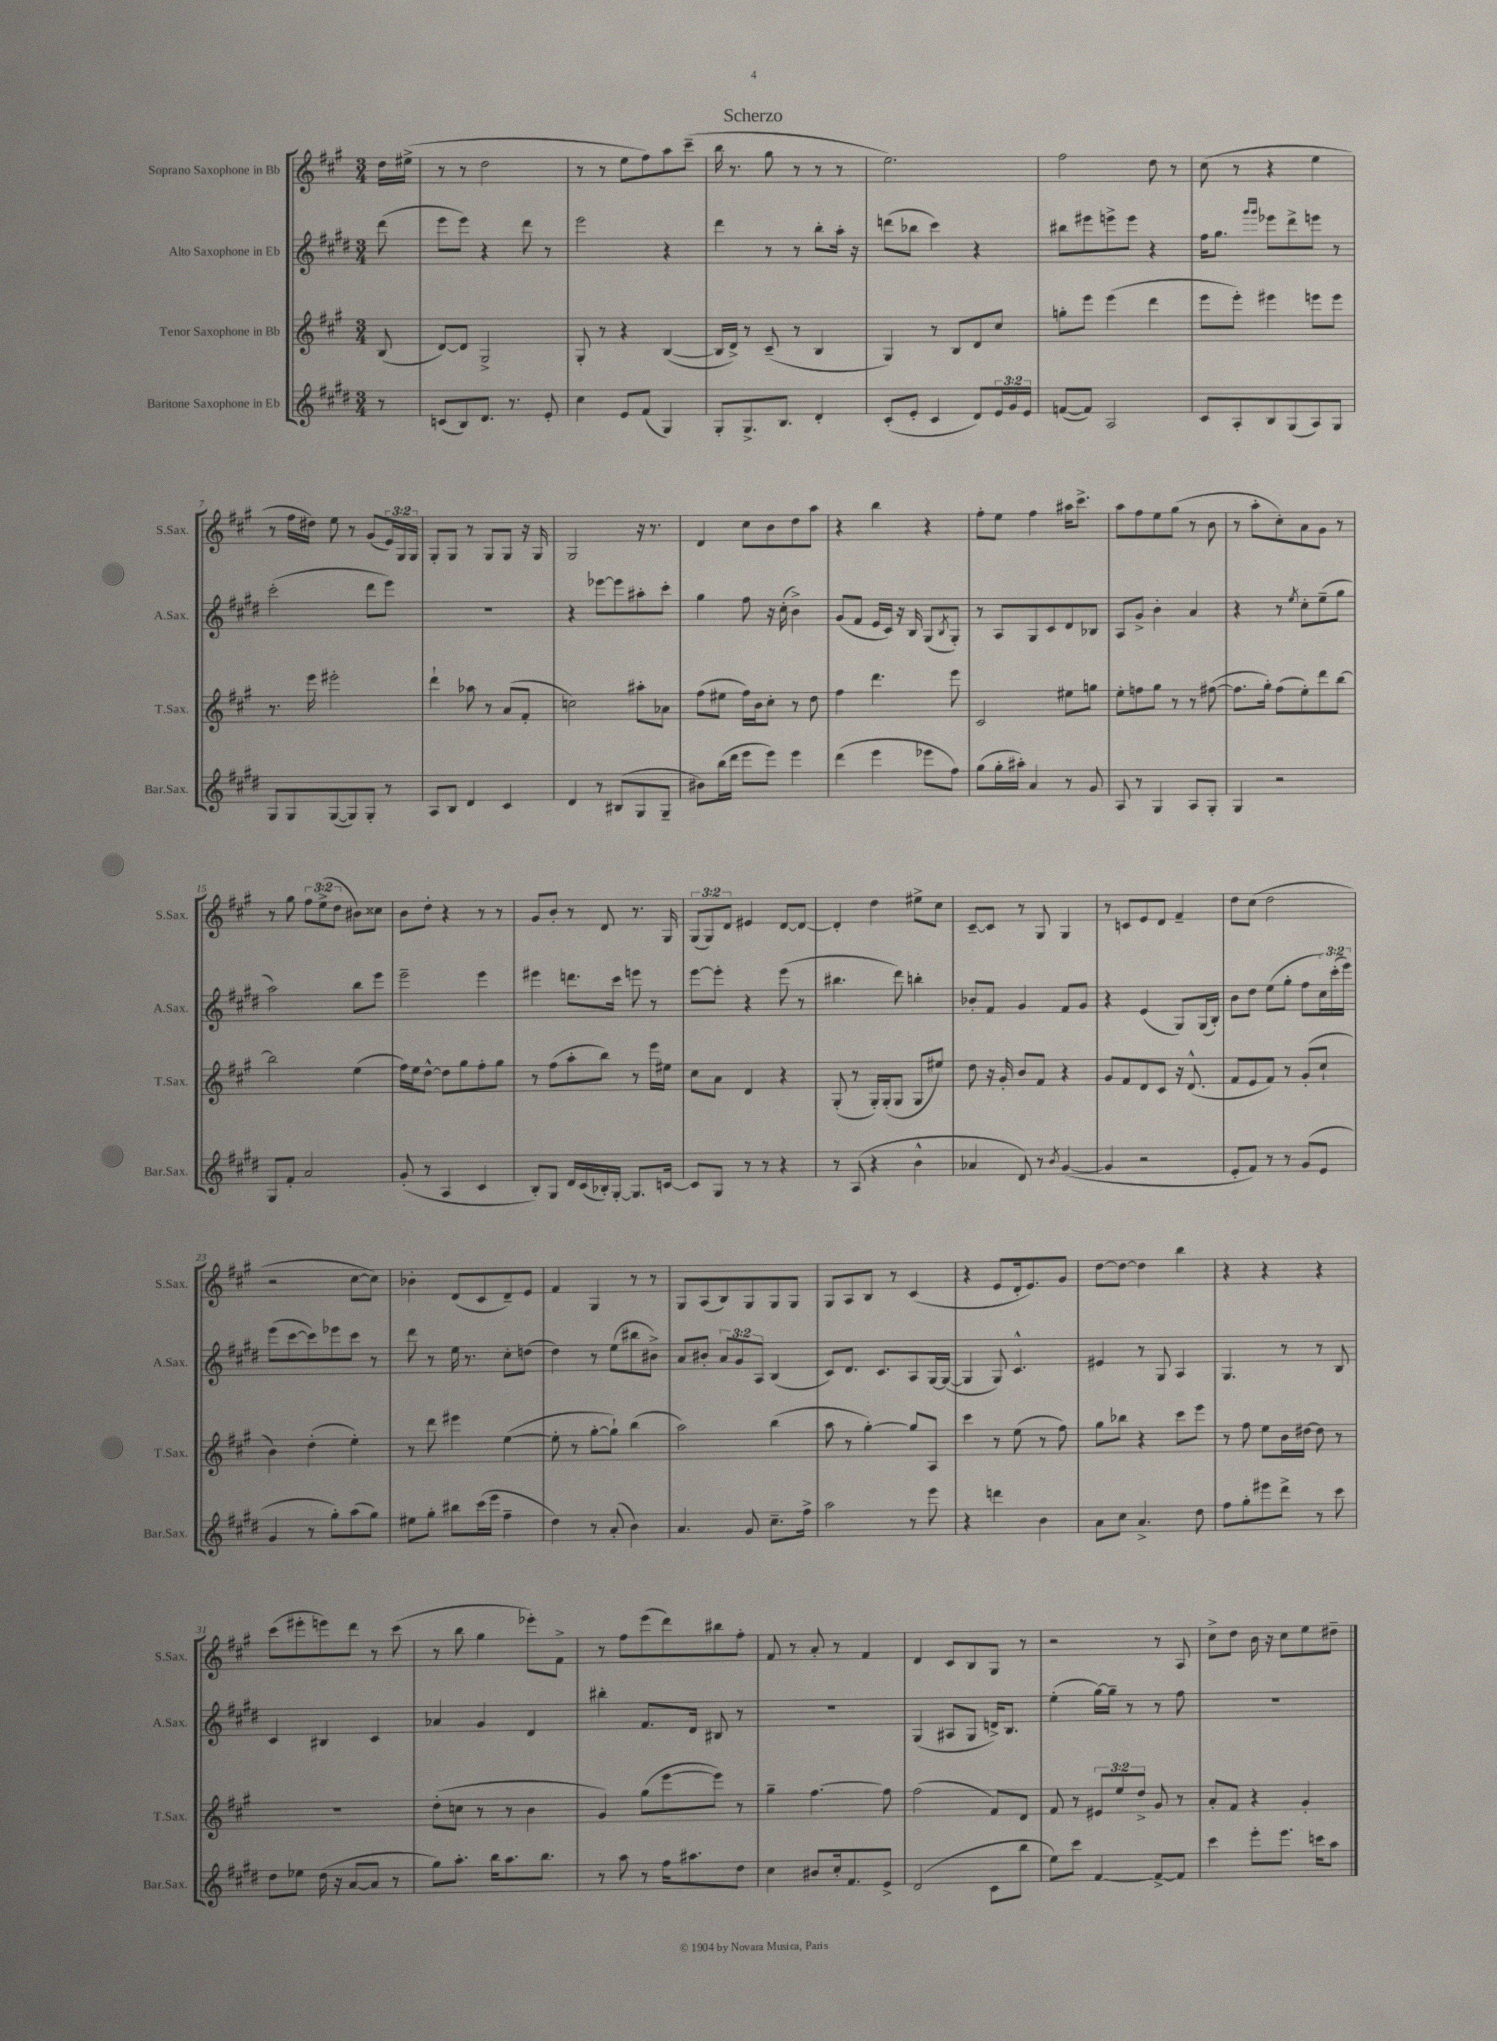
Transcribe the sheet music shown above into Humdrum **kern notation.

**kern	**kern	**kern	**kern
*staff4	*staff3	*staff2	*staff1
*clefG2	*clefG2	*clefG2	*clefG2
*k[f#c#g#d#]	*k[f#c#g#]	*k[f#c#g#d#]	*k[f#c#g#]
*M3/4	*M3/4	*M3/4	*M3/4
8r	(8B/	(8ddd#\	16dd\LL
.	.	.	(16ee#^\JJ
=	=	=	=
(8c/L	[8d/L)	8eee\L	8r
8B/)	8d/]J	8eee\J)	8r
8.d#/J	2G#^/	4r	2dd\
8.r	.	.	.
.	.	8ddd#\	.
8e'/	.	8r	.
=	=	=	=
4cc#\	8G#'/	2eee\	8r
.	8r	.	8r
8e/L	4r	.	8ee\L
(8f#/J	.	.	8ff#\)
4G#/)	([4B/	4r	8aa\
.	.	.	(8ccc#~\J
=	=	=	=
8G#'/L	16B/]LL	4ddd#\	16bb\
.	16d^/JJ)	.	8.r
8.G#^/	8r	.	.
.	(8c#~/	8r	8gg#\
8.B/J	.	.	.
.	8r	8r	8r
4d#'/	4B/	8bb'\L	8r
.	.	16aa'\Jk	8r
.	.	16r	.
=	=	=	=
(8c#'/L	4G#/)	(8ddd\L	2.ee\)
8e'/J	.	8bb-\J	.
4c#/	8r	4ccc#\)	.
.	8B/L	.	.
8d#/L)	8d/	4r	.
24e/L	8cc#/J	.	.
24g#/	.	.	.
24e/JJ	.	.	.
=	=	=	=
([8f/L	8gg'\L	8bb#\L	2ff#\
8f/]J)	8eee\J	8eee#\	.
2A/	(4eee\	8eee^\	.
.	.	8eee\J	.
.	4ddd\	4r	8dd\
.	.	.	8r
=	=	=	=
8c#/L	8eee\L	16ff#\LK	(8cc#\
.	.	8.gg#\J	.
8A'/	8eee'\J)	.	8r
.	.	16qqggg#/LL	.
.	.	16qqggg#/JJ	.
8B/	4eee#\	8eee-\L	4r
(8G#/	.	8ddd#^\	.
8A/)	8eee\L	8eee\J	4ee\
8G#/J	8eee\J	8r	.
=	=	=	=
8G#/L	8.r	(2ccc#'\	8r
8G#/	.	.	16ff#\LL
.	16eee\	.	16dd#\JJ)
([8G#/	2eee#'\	.	8ee\
8G#/])	.	.	8r
8G#'/J	.	8ddd#\L	(8g#/L
8r	.	8eee\J)	24e/L)
.	.	.	24G#/
.	.	.	24G#/JJ
=	=	=	=
8A/L	4ddd`\	2.r	8G#'/L
8B/J	.	.	8G#/J
4d#/	8aa-\	.	8r
.	8r	.	8G#/L
4c#/	(8a/L	.	8G#/J
.	8f#'/J	.	16r
.	.	.	16G#/
=	=	=	=
4d#/	2cc\)	4r	2G#/
8r	.	[8eee-\L	.
(8B#/L	.	8eee-\]	.
8G#/	8aa#'\L	8aa#'\	16r
.	.	.	8.r
8G#~/J	8a-\J	8ccc#'\J	.
=	=	=	=
8b#\L)	(8ff#\L	4gg#\	4d/
(16bb\L	8ee#\J	.	.
16ddd#\JJ	.	.	.
8eee\L	16ff#\LL)	8ff#\	8cc#\L
.	16b\J	.	.
8eee\J)	8cc#'\J	16r	8b\
.	.	(16cc#'\	.
4eee\	8r	4b^\)	8dd\
.	8dd\	.	8aa\J
=	=	=	=
(4ddd#\	4ff#\	(8g#/L	4r
.	.	8f#/J	.
4eee\	4.ddd\	16e/LL	4bb\
.	.	16c#/JJ)	.
.	.	16r	.
.	.	16B/	.
8eee-\L	.	(8G#/L	4r
.	.	8qB/	.
8ff#\J)	8eee\	8G#'/J)	.
=	=	=	=
(8gg#\L	2c#/	8r	8ff#'\L
16gg#'\L	.	8A/L	8ee\J
16aa#'\JJ)	.	.	.
4a/	.	8G#/	4ff#\
.	.	8c#/	.
8r	8ee#\L	8d#/	16aa#\LK
.	.	.	8.ccc#^\J
8g#/	8gg\J	8B-/J	.
=	=	=	=
8A/	8ee'\L	8A/L	8aa\L
8r	8ff\	8g#^/J	8ff#\
4G#/	8gg#\J	4b'\	8ee\
.	8r	.	(8gg#\J
8A/L	8r	4a/	8r
8G#'/J	([8ff#\	.	8b\
=	=	=	=
4G#/	8.ff#\]L	4r	8r
.	.	.	8aa'\L
.	16gg#'\Jk)	.	.
2r	(8ff#\L	8r	8cc#'\)
.	.	8qee/	.
.	8ee'\)	8cc#'\L	8a\
.	8ddd\	(8ee~\	8g#\J
.	[8bb\J	8gg#\J	8r
=	=	=	=
8G#/L	2bb\]	2aa\)	8r
8f#'/J	.	.	8gg#\
2a/	.	.	12ff#\L
.	.	.	(12ee^\
.	.	.	12dd\J
.	(4ee\	8bb\L	8b#\L)
.	.	8eee\J	8cc##\J
=	=	=	=
(8g#'/	16ff#\LL)	2eee~\	8b\L
.	16ee\J	.	.
8r	[8dd^^\J	.	8dd'\J
4A/	8dd\]L	.	4r
.	8gg#\	.	.
4c#/	8ff#'\	4eee\	8r
.	8gg#\J	.	8r
=	=	=	=
8B'/L)	8r	4eee#\	8g#/L
8G#/J	(8ff#\L	.	8b'/J
16d#/LL	8aa'\	8.ddd\L	8r
(16c#/	.	.	.
16B-'/)	8bb\J)	.	8d/
[16G#'/JJ	.	16ccc#\Jk	.
8.G#/]L	8r	8eee\	8.r
.	16eee\LL	8r	.
[16c/Jk	16ee#\JJ	.	16G#/
=	=	=	=
8c/]L	8cc#\L	[8eee\L	(12G#/L
.	.	.	12G#/)
8G#/J	8a\J	8eee'\]J	.
.	.	.	12d/J
8r	4d/	4r	4e#/
8r	.	.	.
4r	4r	(8eee\	[8d/L
.	.	8r	8d/_J
=	=	=	=
8r	(8G#'/	4.bb#\	4d'/]
(8A/	8r	.	.
4r	16G#'/LL)	.	4dd\
.	(16G#'/J	.	.
.	8G#/J	8ddd#\)	.
4b^^\	8G#/L	4bb'\	8ee#^\L
.	8ee#/J)	.	8cc#\J
=	=	=	=
4a-/	8dd\	8b-'/L	[8c#~/L
.	16r	8f#/J	8c#/]J
.	16g#'/	.	.
8d#/)	8b/L	4g#/	8r
8r	8f#/J	.	8G#/
8qb/	.	.	.
([4g#/	4r	8f#/L	4G#/
.	.	8g#/J	.
=	=	=	=
4g#/]	8g#/L	4r	8r
.	8f#/	.	8c/L
2r	8d/	(4e/	8e/
.	8c#/J	.	8d/J
.	16r	8G#/L)	4f#~/
.	(8.d^^/	.	.
.	.	(16G#/L	.
.	.	16B'/JJ)	.
=	=	=	=
8e'/L	8f#/L	8b\L	8dd\L
8f#/J)	8e/	8dd#\J	(8cc#\J
8r	8f#/J)	(8ee\L	2dd\
8r	8r	8gg#'\J	.
(8g#/L	(8g#'/L	8ff#\L	.
8e/J	8cc#`/J	24cc#\L)	.
.	.	(24ccc#'\	.
.	.	24eee\JJ)	.
=	=	=	=
4g#/	4b\)	(8eee\L	2r
.	.	[8ccc#\	.
8r	(4dd'\	8ccc#\])	.
8gg#'\L)	.	8eee-\	.
(8aa\	4ee'\)	8ccc#\J	[8cc#\L
8gg#\J)	.	8r	8cc#\]J)
=	=	=	=
8ee#\L	8r	8ddd#\	4b-'\
8gg#'\J	8ddd\	8r	.
8bb#\L	4eee#\	16ee\	(8d/L
.	.	8.r	.
(16ccc#\L	.	.	8c#/
16eee\JJ	.	.	.
4ff#~\	([4ee\	8cc#'\L	8d~/)
.	.	(8dd\J	8e/J
=	=	=	=
4dd#\)	8ee'\]	4dd#\)	4f#/
.	8r	.	.
8r	[8gg#'\L	8r	4G#/
(8a'/	8gg#`\]J)	(8ee\L	.
4b\)	(4bb\	8bb#\	8r
.	.	8b#^\J)	8r
=	=	=	=
4.a/	2aa\)	8a/L	8G#/L
.	.	8b#'/J	(8A/
.	.	12a/L	8B/)
.	.	12g#/	.
8g#/	.	.	8G#/
.	.	12A/J	.
8.cc#~\L	(4bb\	(4B/	8G#/
.	.	.	8G#/J
16ff#^\Jk	.	.	.
=	=	=	=
2aa\	8aa\	8c#/L)	8G#/L
.	8r	8.d#/J	8A/
.	[4gg#'\)	.	8B/J
.	.	8.c#/L	.
.	.	.	8r
8r	8gg#/]L	8A/	(4c#/
8eee\	8A/J	[16G#/L	.
.	.	(16G#/_JJ	.
=	=	=	=
4r	4ccc#\	4G#/]	4r
4ddd\	8r	8G#/)	8e/L
.	(8ee\	4.c#^^/	16d'/k
.	.	.	8.e/)
4b\	8r	.	.
.	8ff#\)	.	8g#/J
=	=	=	=
8a\L	8gg#\L	4e#/	[8dd\L
8cc#\J	8bb-\J	.	8dd\_J
4.a^/	4r	8r	4dd\]
.	.	8G#/	.
.	8ccc#\L	4A/	4bb\
8dd#\	8eee\J	.	.
=	=	=	=
8ff#\L	8r	4.G#/	4r
8gg#'\	8ff#\	.	.
8eee#\	8ee\L	.	4r
8ddd#^\J	16b\L	8r	.
.	[16dd#\JJ	.	.
8r	8dd#\]	8r	4r
8ccc#\	8r	8B/	.
=	=	=	=
8dd#\L	2.r	4c#/	(8ccc#\L
8ee-\J	.	.	8eee#'\
(16dd#\	.	4B#/	8eee\)
16r	.	.	.
[8a/L	.	.	8ddd\J
8a/]J	.	4c#/	8r
8r	.	.	(8ccc#\
=	=	=	=
8gg#\L)	(8dd'\L	4a-/	8r
8.aa'\J	8cc\J	.	8bb\
.	8r	4g#/	4gg#\
16bb\LK	.	.	.
8.aa\	8r	.	.
.	4b\	4d#/	8eee-'\L)
8.bb\J	.	.	.
.	.	.	8f#^\J
=	=	=	=
8r	4g#/)	4bb#'\	8r
8aa\	.	.	8ff#\L
8r	(8gg#\L	8.f#/L	(8eee\
16ff#\LK	[8eee\	.	8ddd\)
8.aa#\	.	16d#/Jk	.
.	8eee\]J)	8B#/	8bb#\
8dd#\J	8r	8r	8ff#'\J
=	=	=	=
4cc#\	4gg#~\	2.r	8f#/
.	.	.	8r
8b#/L	[4.ff#\	.	8a'/
16cc#'/k	.	.	8r
8.f#/	.	.	.
.	.	.	4f#/
8e^/J	8ff#\]	.	.
=	=	=	=
(2d#/	(2ff#\	(4G#/	4d/
.	.	8A#/L	8c#/L
.	.	8G#/J	8B/
8c#\L	8f#/L)	16d^/LK)	8G#/J
.	.	8.B/J	.
8bb\J	8d/J	.	8r
=	=	=	=
8ee\L)	8f#/	(4ee'\	2r
8ccc#\J	8r	.	.
[4f#/	12e#/L	[16gg#\LL)	.
.	.	16gg#~\]JJ	.
.	12ee/	.	.
.	.	8r	.
.	12dd^/J	.	.
8f#^/_L	8g#/	8r	8r
8f#/]J	8r	8ff#\	8A/
=	=	=	=
4ccc#\	8a'/L	2.r	8cc#^\L
.	8f#/J	.	8dd\J
8eee'\L	4r	.	16b\
.	.	.	16r
8.eee\J	.	.	8cc#\L
.	4g#'/	.	8ee\
16ccc\LK	.	.	.
8aa\J	.	.	8dd#~\J
==	==	==	==
*-	*-	*-	*-
